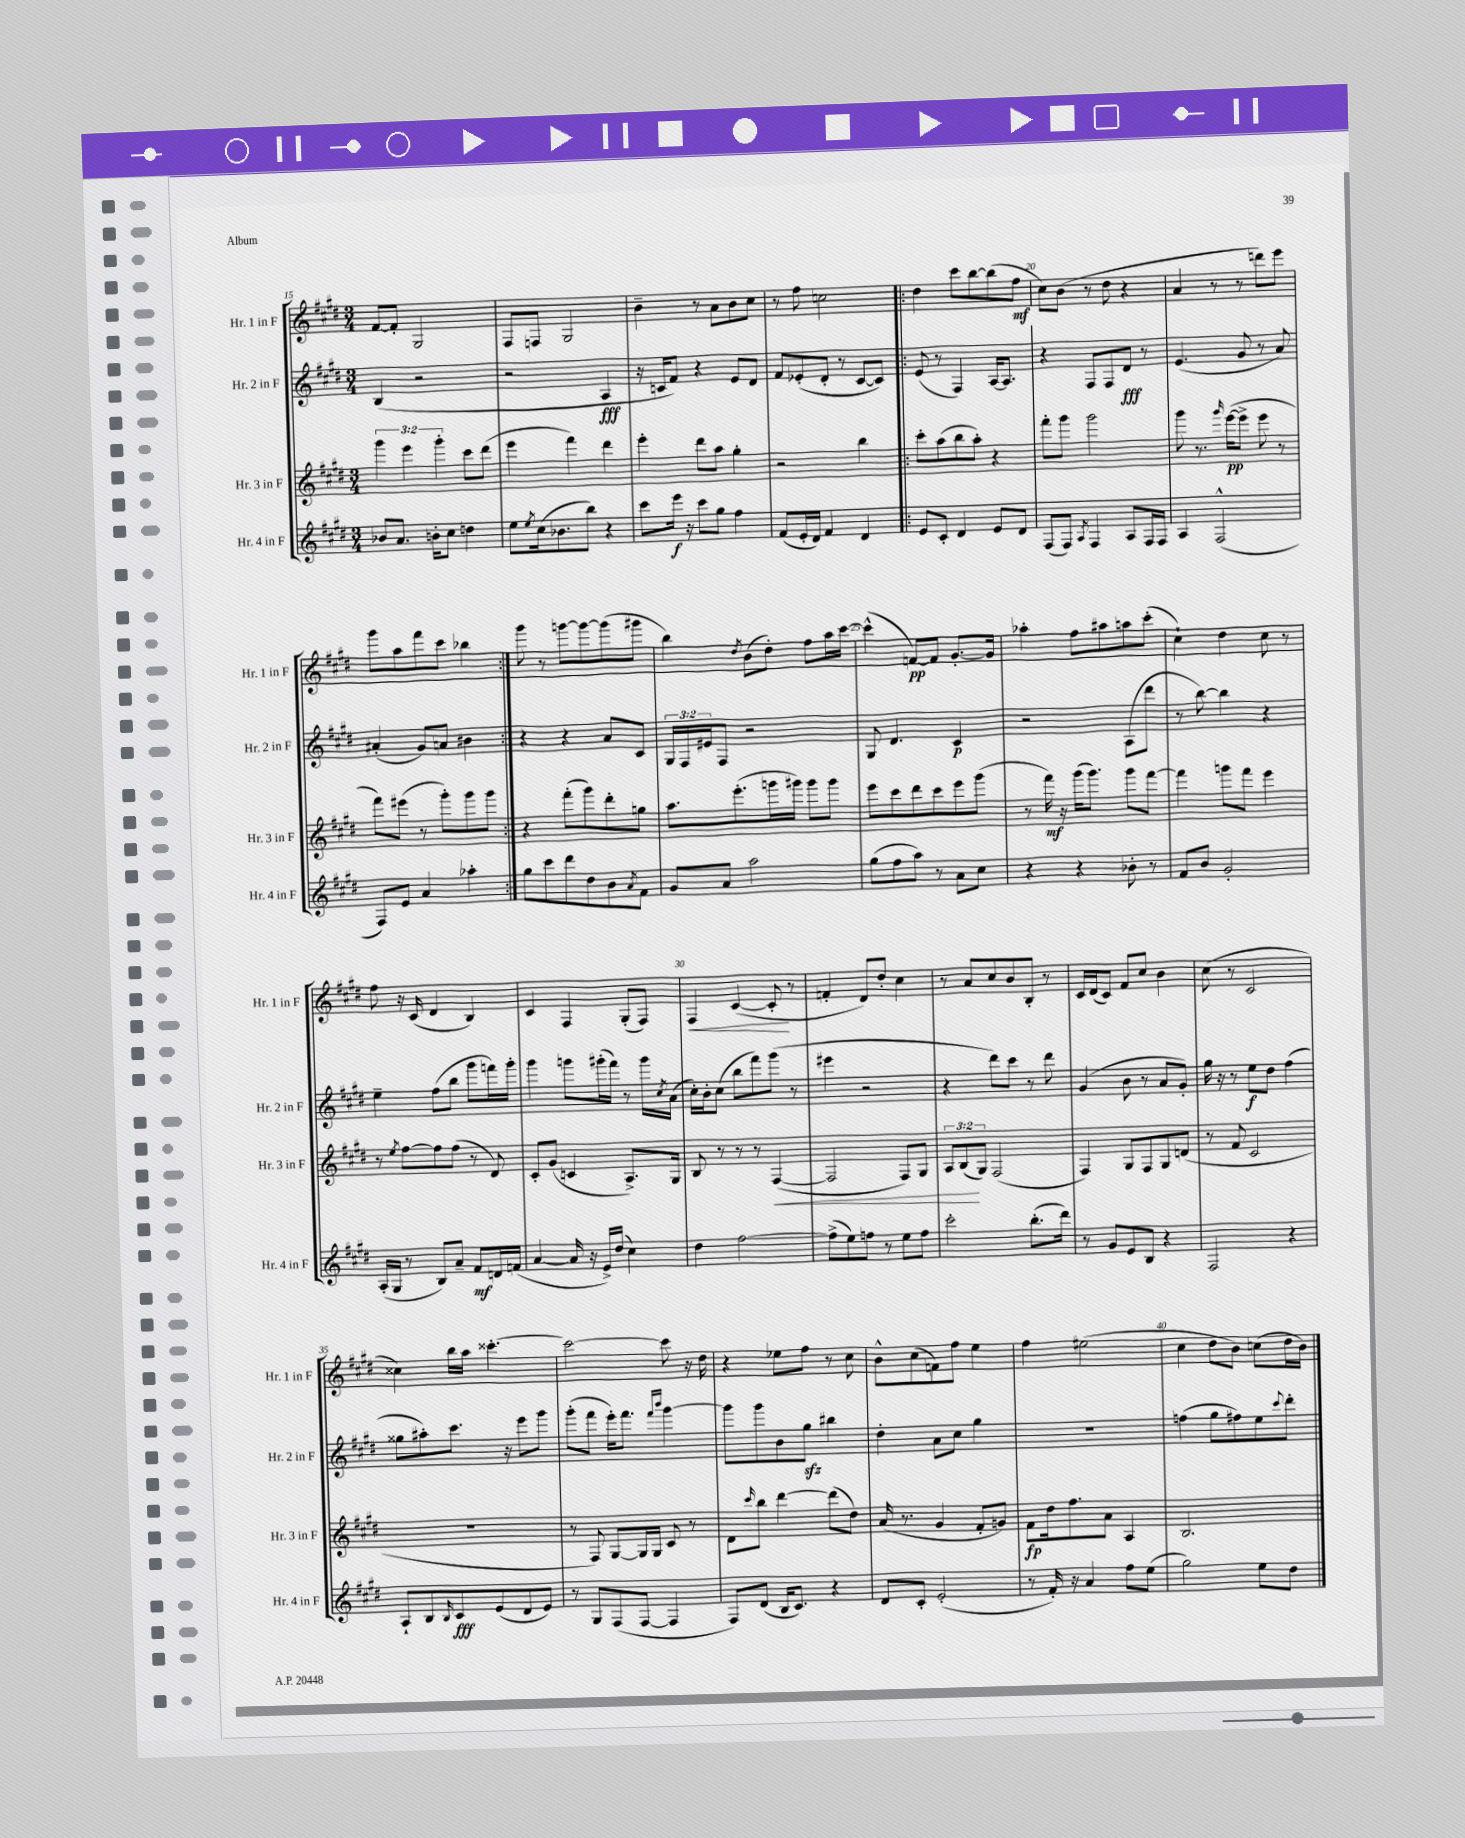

**kern	**kern	**kern	**kern
*staff4	*staff3	*staff2	*staff1
*clefG2	*clefG2	*clefG2	*clefG2
*k[f#c#g#d#]	*k[f#c#g#d#]	*k[f#c#g#d#]	*k[f#c#g#d#]
*M3/4	*M3/4	*M3/4	*M3/4
8b-	6ggg#	(4B	[8f#
8.a	.	.	8f#']
.	6eee	.	.
.	.	2r	2G#
16b'	.	.	.
.	6ggg#'	.	.
8cc#	.	.	.
4dd	8ccc#	.	.
.	(8ddd#	.	.
=	=	=	=
8ee	4eee	2r	8F#
8qee	.	.	.
(16cc#	.	.	8F
8.b-	.	.	.
.	4fff#)	.	2G#
8bb)	.	.	.
4r	4ddd#	4A	.
=	=	=	=
8ccc#	4eee'	16r	4b~
.	.	16c	.
16eee	.	8f#)	.
16r	.	.	.
8ccc#	8ddd#	4r	8r
8gg#	8aa	.	8a
4ff#	4gg#'	8e	8b
.	.	8d#	8cc#
=	=	=	=
(8f#	2r	8f#	8r
16e'	.	(8e-'	8ff#
16d#)	.	.	.
4f#	.	8d#'	2cc
.	.	8r	.
4d#	4bb	[8c#	.
.	.	8c#])	.
=!|:	=!|:	=!|:	=!|:
8e	8ccc#'	(8e	4dd#
8c#'	(8aa	8r	.
4d#	8bb	4F#)	8ccc#
.	8aa')	.	[8bb
8e	4r	[16A	(8bb]
.	.	8.A]	.
8d#	.	.	8ff#
=	=	=	=
(8F#	8fff#'	4r	8cc#)
8F#)	8ggg#	.	(8b
8qA	.	.	.
4F#	2ggg#	8F#	8r
.	.	8F#	8dd#
8A	.	8d#	4r
16F#	.	8r	.
16F#	.	.	.
=	=	=	=
4A	8ggg#	(4.e	4a
.	8.r	.	.
(2F#^^	.	.	8r
.	16qqggg#	.	.
.	([16eee	.	.
.	8eee^]	8g#	8r
.	8eee	8r	8ddd)
.	8r	8a)	8eee
=	=	=	=
8F#)	8fff#)	(4a#'	8ggg#
8e	(8eee#	.	8aa
4a	8r	8g#)	8fff#
.	8ggg#')	8a	8ccc#
4aa-'	8ggg#	4b#	4bb-
.	8ggg#	.	.
=:|!	=:|!	=:|!	=:|!
8gg#	4r	4r	8ggg#
8ccc#	.	.	8r
8ddd#	(8fff#'	4r	[8ggg
8dd#	8ggg#)	.	8ggg_
8b	8ddd#'	8a	(8ggg]
8qa	.	.	.
8f#	8gg	8c#	8ggg#
=	=	=	=
8g#	8.aa	24G#	4bb)
.	.	24F#	.
.	.	24e#	.
8a	.	8F#	.
.	(8.eee'	.	.
.	.	.	8qdd#
2aa	.	2r	(8b
.	16ggg	.	8dd#')
.	16ggg#)	.	.
.	8ggg#	.	8ff#
.	8ggg#	.	16aa
.	.	.	[16ccc#
=	=	=	=
(8gg#	8eee	8G#	(4ccc#^^]
8ff#	8ccc#	4.d#	.
8aa)	8ddd#	.	[8f)
8r	8ccc#	.	8f]
8a	8eee	4c#	[8.g#'
8cc#	(8ggg#	.	.
.	.	.	16g#]
=	=	=	=
4r	8r	2r	4aa-'
.	16fff#)	.	.
.	16r	.	.
4r	(16ggg#	.	8ff#
.	8.ggg#)	.	.
.	.	.	8aa#
8b-'	8ggg#	(8A	8aa
8r	[8fff#	8ddd#	(8ccc#'
=	=	=	=
8f#	4fff#]	8r	4cc#`)
8b	.	[8bb)	.
2g#'	8ggg	4bb]	4dd#
.	8fff#	.	.
.	4eee	4r	8cc#
.	.	.	8r
=	=	=	=
(16A'	8r	4ee~	8ff#
16G#	.	.	.
.	8qee	.	.
8r	[8ff#	.	16r
.	.	.	(16c#
8B)	8ff#]	(8ff#	4d#
8a~	(8ff#	8bb	.
8f#	8r	8ggg#	4B)
16d	8d#)	16fff)	.
(16f	.	16ggg#'	.
=	=	=	=
[4a	8c#'	4ggg#	4c#
.	(8g#	.	.
16a]	4c	8ggg	4F#
16r	.	.	.
16e^)	.	(16ggg#'	.
(16dd#	.	16fff#)	.
4cc#)	8.A^)	8r	(8G#'
.	.	16ggg#	8F#)
.	.	8qcc#	.
.	16G#	(16a	.
=	=	=	=
4dd#	8B	16cc#')	4F#
.	.	16b'	.
.	8r	(8cc#	.
[2ff#	8r	8bb	([4c#
.	8r	8fff#)	.
.	([4F#	(8ggg#	8c#']
.	.	8r	8r
=	=	=	=
(8ff#^]	2F#]	4eee#	4f'
8ee)	.	.	.
8ff	.	2r	8d#)
8r	.	.	8dd#'
8ee	8F#)	.	4cc#
8ff	8G#	.	.
=	=	=	=
2ccc#'	12A	4r	8r
.	(12B	.	.
.	.	.	8a
.	12G#)	.	.
.	(2F#	8ddd#)	8cc#
.	.	8ccc#	8b
(8.bb'	.	8r	8B'
.	.	8ddd#	8r
16ddd#)	.	.	.
=	=	=	=
8r	4F#)	(4g#	16c#
.	.	.	(16d#
8g#	.	.	8c#)
8e	8G#	8b	8f#
8B	8F#	8r	8cc#
4r	8G#	8a	4b
.	(8d	8g#')	.
=	=	=	=
2F#	8r	16gg#	(8cc#
.	.	16r	.
.	8f#	8r	8r
.	2c#	8ee	2c#
.	.	8dd#	.
4r	.	(4ff#	.
=	=	=	=
8A`	2.r	8gg##	4cc##)
8B	.	8aa#')	.
16qqB	.	.	.
8c#	.	8.ccc#	16bb
.	.	.	16aa
(8e	.	.	[4.ccc##'
.	.	16r	.
8d#	.	8eee	.
8e)	.	8ggg#	.
=	=	=	=
8r	8r	(8ggg#'	2ccc##_
8G#	8F#)	8fff#	.
(8F#	[8G#	16eee')	.
.	.	8.fff#	.
[8F#	16G#]	.	.
.	16G#	.	.
.	.	16qqfff#	.
.	.	16qqbbb	.
4F#]	8c#	[4ggg#	8ccc##]
.	8r	.	16r
.	.	.	16dd#
=	=	=	=
8F#)	8d#	8ggg#]	4r
.	16qqccc#	.	.
(8d#	8bb	8ggg#	.
16B	[4ddd#	8b	8ee-
8.c#)	.	.	.
.	.	8gg#	8ff#
4r	(8ddd#]	4bb#	8r
.	8dd#)	.	8cc#
=	=	=	=
8d#	(16a	4dd#'	8b^^
.	8.r	.	.
8c#'	.	.	(8cc#
(2e'	4g#	8a	8f)
.	.	8cc#	8ff#
.	8f#'	4gg#	4ee
.	8g)	.	.
=	=	=	=
8r	8f#	2.r	4ff#
16f#')	16dd#	.	.
16r	8.ff#	.	.
4a	.	.	(2ee#
.	8a	.	.
8ff#	4A	.	.
(8ee	.	.	.
=	=	=	=
2gg#)	2.B	(4ff	4cc#
.	.	8gg#	8dd#
.	.	8ff#)	8b)
8ee	.	8ee	(8cc
.	.	8qqccc#	.
8dd#	.	8ddd#'	16dd#
.	.	.	16b)
==	==	==	==
*-	*-	*-	*-
